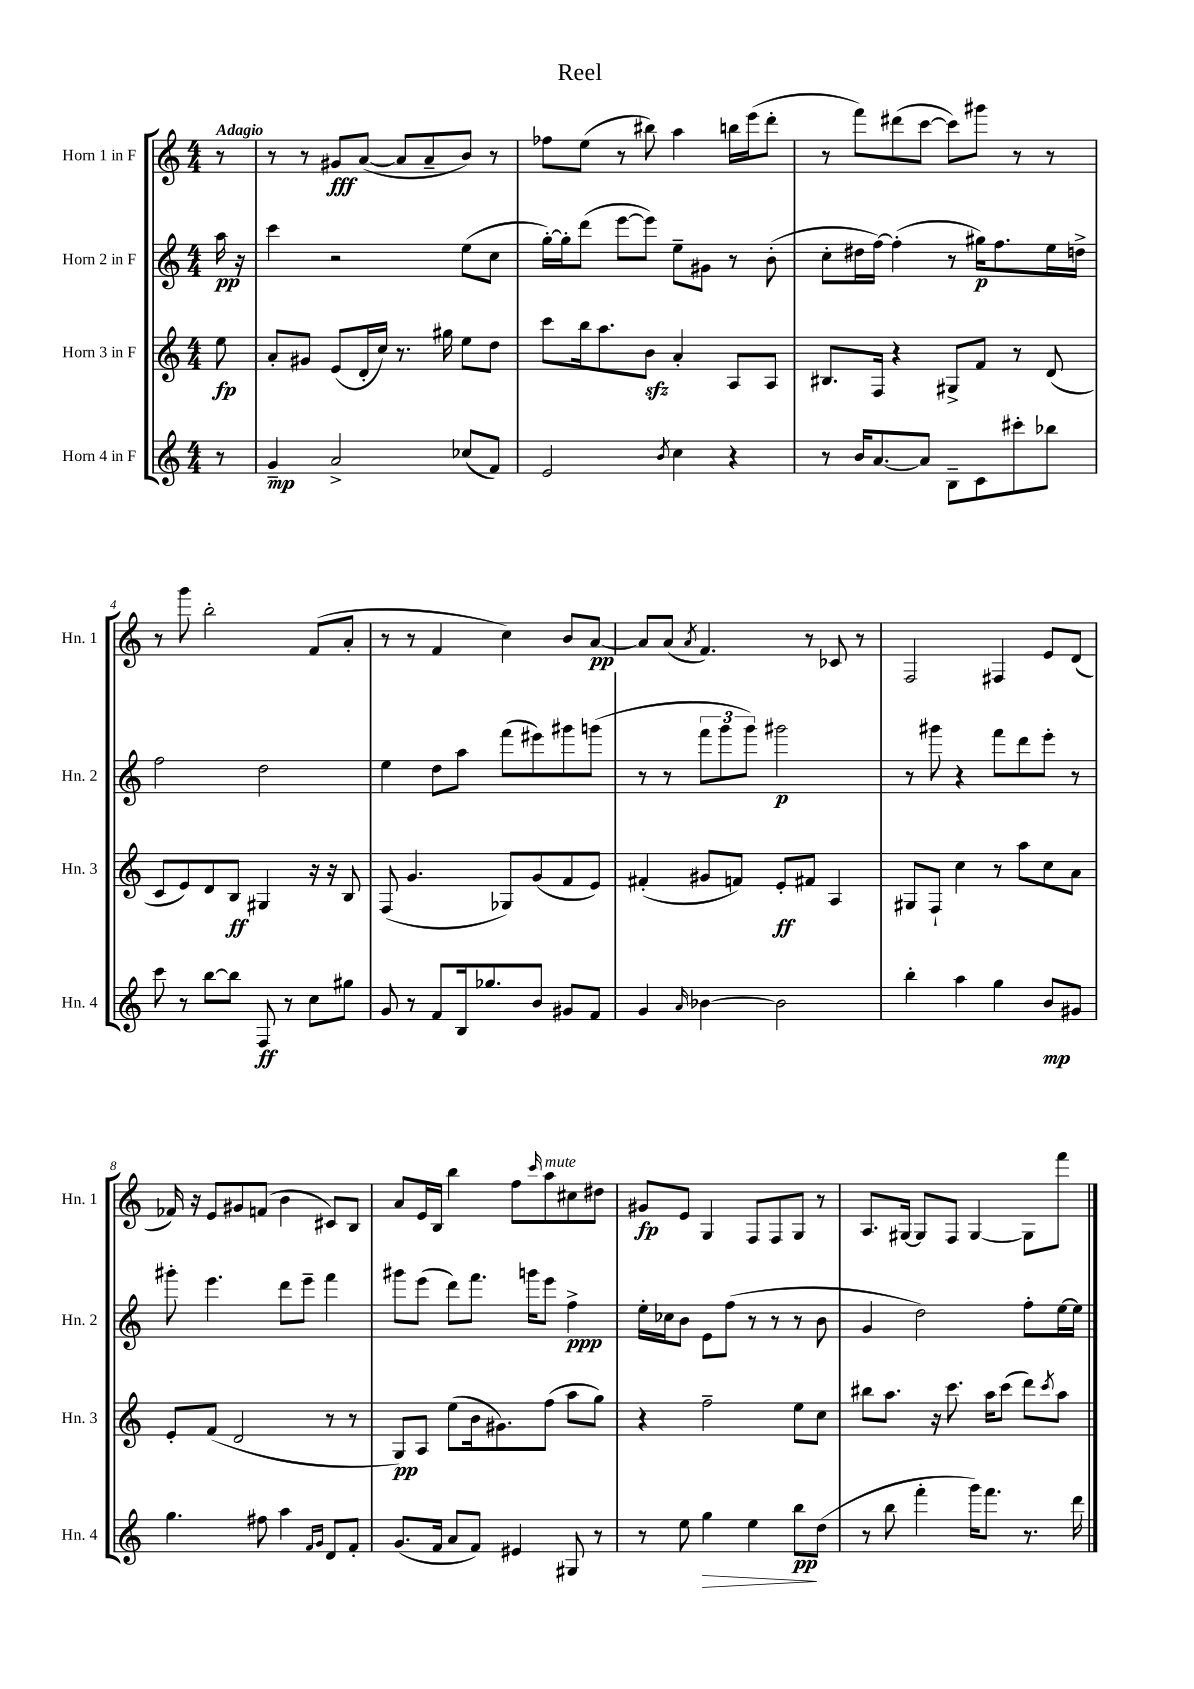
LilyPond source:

\header { title = "Reel" }
<<
\new StaffGroup <<
\new Staff = "s0" \with { instrumentName = "Horn 1 in F" shortInstrumentName = "Hn. 1" } {
    \clef treble \key c \major \numericTimeSignature \time 4/4 \partial 8 \tempo "Adagio"
    r8 |
    r8 r8 gis'8\fff a'8~( a'8 a'8-- b'8) r8 |
    fes''8 e''8( r8 bis''8) a''4 b''16 e'''16( d'''8-. |
    r8 f'''8) dis'''8( c'''8~ c'''8) gis'''8 r8 r8 |
    r8 g'''8 b''2-. f'8( a'8-. |
    r8 r8 f'4 c''4) b'8 a'8~\pp |
    a'8 a'8( \acciaccatura { a'8 } f'4.) r8 ces'8 r8 |
    f2 fis4 e'8 d'8( |
    fes'16) r16 e'8 gis'8 f'8( b'4 cis'8) b8 |
    a'8 e'16 b16 b''4 f''8 \grace { c'''16 } a''8^\markup { \italic "mute" } cis''8 dis''8 |
    gis'8\fp e'8 g4 f8 f8 g8 r8 |
    a8. gis16~ gis8 f8 gis4~ gis8 f'''8 \bar "|." |
}
\new Staff = "s1" \with { instrumentName = "Horn 2 in F" shortInstrumentName = "Hn. 2" } {
    \clef treble \key c \major \numericTimeSignature \time 4/4 \partial 8
    a''16\pp r16 |
    c'''4 r2 e''8( c''8 |
    g''16~-.) g''16-. d'''8( e'''8~ e'''8) e''8-- gis'8 r8 b'8-.( |
    c''8-. dis''16 f''16~) f''4-.( r8 gis''16\p) f''8. e''16 d''16-> |
    f''2 d''2 |
    e''4 d''8 a''8 f'''8( eis'''8) gis'''8 g'''8( |
    r8 r8 \tuplet 3/2 { f'''8 g'''8 g'''8) } gis'''2\p |
    r8 gis'''8 r4 f'''8 d'''8 e'''8-. r8 |
    gis'''8-. e'''4. d'''8 e'''8-- f'''4 |
    gis'''8 e'''8( d'''8) f'''8. g'''16 e'''8 f''4->\ppp |
    e''16-. ces''16 b'8 e'8 f''8( r8 r8 r8 b'8 |
    g'4 d''2) f''8-. e''16~ e''16 \bar "|." |
}
\new Staff = "s2" \with { instrumentName = "Horn 3 in F" shortInstrumentName = "Hn. 3" } {
    \clef treble \key c \major \numericTimeSignature \time 4/4 \partial 8
    e''8\fp |
    a'8-. gis'8 e'8( d'16-. c''16) r8. gis''16 e''8 d''8 |
    c'''8 b''16 a''8. b'8\sfz a'4-. a8 a8 |
    bis8. f16 r4 gis8-> f'8 r8 d'8( |
    c'8 e'8) d'8 b8\ff gis4 r16 r16 b8 |
    f8( g'4. ges8) g'8( f'8 e'8) |
    fis'4-.( gis'8 f'8) e'8-.\ff fis'8 a4 |
    gis8 f8-! c''4 r8 a''8 c''8 a'8 |
    e'8-. f'8( d'2 r8 r8 |
    g8\pp) a8 e''8( b'16 gis'8.) f''8( a''8 g''8) |
    r4 f''2-- e''8 c''8 |
    bis''8 a''8. r16 c'''8. a''16 c'''8( d'''8) \acciaccatura { c'''8 } a''8 \bar "|." |
}
\new Staff = "s3" \with { instrumentName = "Horn 4 in F" shortInstrumentName = "Hn. 4" } {
    \clef treble \key c \major \numericTimeSignature \time 4/4 \partial 8
    r8 |
    g'4--\mp a'2-> ces''8( f'8) |
    e'2 \acciaccatura { b'8 } c''4 r4 |
    r8 b'16 a'8.~ a'8 b8-- c'8 cis'''8-. bes''8 |
    c'''8 r8 b''8~ b''8 f8\ff r8 c''8 gis''8 |
    g'8 r8 f'8 b16 ges''8. b'8 gis'8 f'8 |
    g'4 \grace { a'16 } bes'4~ bes'2 |
    b''4-. a''4 g''4 b'8\mp gis'8 |
    g''4. fis''8 a''4 \grace { f'16 g'16 } d'8 f'8-. |
    g'8.( f'16 a'8 f'8) eis'4 gis8 r8 |
    r8 e''8 g''4\> e''4 b''8\pp\! d''8( |
    r8 b''8 f'''4-. g'''16) f'''8. r8. d'''16 \bar "|." |
}
>>
>>
